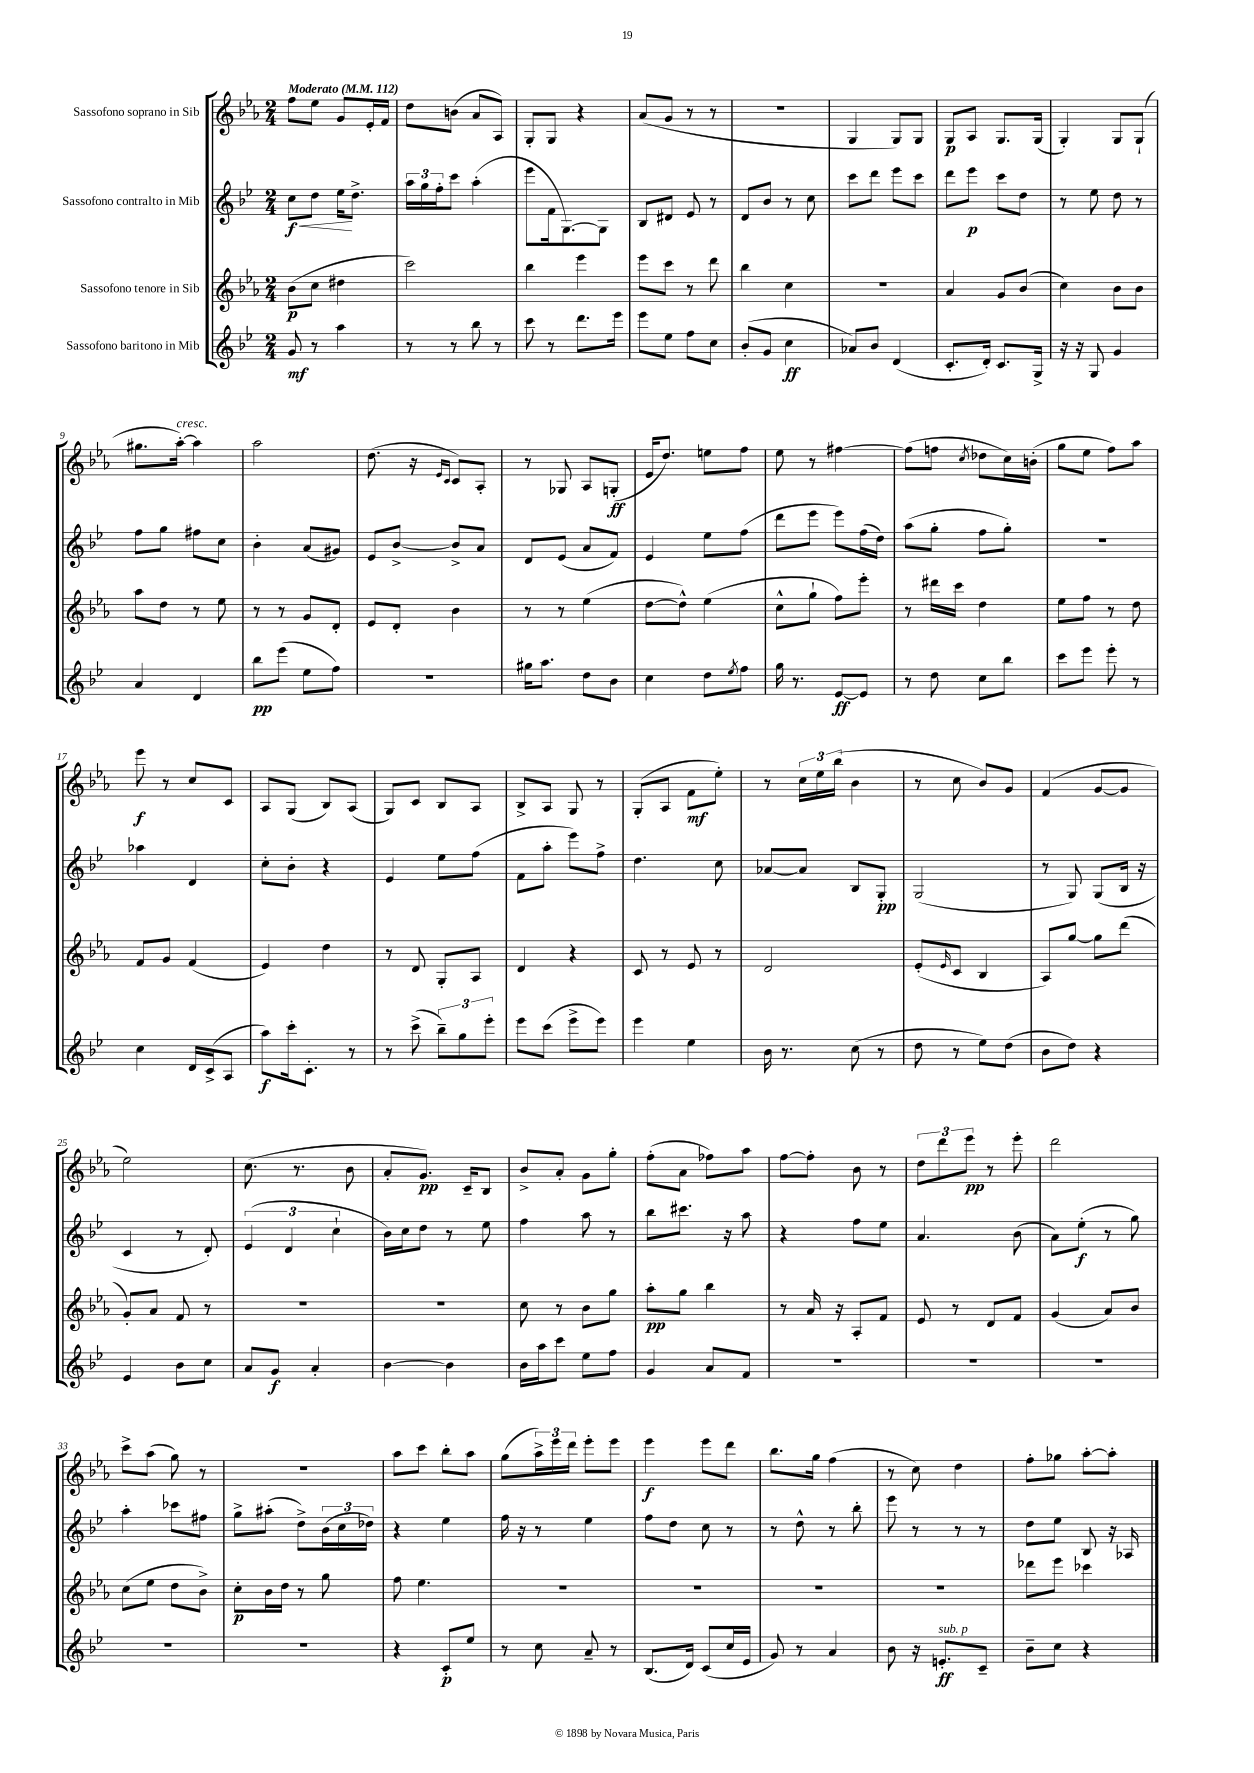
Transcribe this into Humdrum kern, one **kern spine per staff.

**kern	**dynam	**kern	**dynam	**kern	**dynam	**kern	**dynam
*part4	*part4	*part3	*part3	*part2	*part2	*part1	*part1
*staff4	*staff4	*staff3	*staff3	*staff2	*staff2	*staff1	*staff1
*I"Sassofono baritono in Mib	*	*I"Sassofono tenore in Sib	*	*I"Sassofono contralto in Mib	*	*I"Sassofono soprano in Sib	*
*clefG2	*	*clefG2	*	*clefG2	*	*clefG2	*
*k[b-e-]	*	*k[b-e-a-]	*	*k[b-e-]	*	*k[b-e-a-]	*
*M2/4	*	*M2/4	*	*M2/4	*	*M2/4	*
*MM112	*	*MM112	*	*MM112	*	*MM112	*
=1	=1	=1	=1	=1	=1	=1	=1
!	!	!	!	!	!	!LO:TX:a:B:t=Moderato	!
!	!	!	!	!	!LO:HP:b	!	!
8g/	mf	(8b-\L	p	8cc\L	< f	8ff\L	.
8r	.	8cc\J	.	8dd\J	.	8ee-\J	.
4aa\	.	4dd#X\	.	16ee-\KL	.	8g/L	.
.	.	.	.	8.dd^\J	[	.	.
.	.	.	.	.	.	16e-'/L	.
.	.	.	.	.	.	16f/JJ	.
=2	=2	=2	=2	=2	=2	=2	=2
8r	.	2ccc\)	.	24aa\LL	.	8dd\L	.
.	.	.	.	24gg\	.	.	.
.	.	.	.	24ff'\J	.	.	.
8r	.	.	.	8ccc\J	.	(8bn\J	.
8bb-\	.	.	.	(4aa'\	.	8a-/L	.
8r	.	.	.	.	.	8A-/J)	.
=3	=3	=3	=3	=3	=3	=3	=3
8ccc\	.	4bb-\	.	8eee-\L	.	8G'/L	.
8r	.	.	.	16f\k	.	8G/J	.
.	.	.	.	[8.G\)	.	.	.
8.ddd\L	.	4eee-\	.	.	.	4r	.
.	.	.	.	8G\J]	.	.	.
16eee-\Jk	.	.	.	.	.	.	.
=4	=4	=4	=4	=4	=4	=4	=4
8eee-\L	.	8eee-\L	.	8B-/L	.	(8a-/L	.
8ee-\J	.	8ccc\J	.	8d#X/J	.	8g/J	.
8ff\L	.	8r	.	8e-/	.	8r	.
8cc\J	.	8ddd\	.	8r	.	8r	.
=5	=5	=5	=5	=5	=5	=5	=5
(8b-'/L	.	4bb-\	.	8d/L	.	2r	.
8g/J	.	.	.	8b-/J	.	.	.
4cc\	ff	4cc\	.	8r	.	.	.
.	.	.	.	8cc\	.	.	.
=6	=6	=6	=6	=6	=6	=6	=6
8a-X/L)	.	2r	.	8ccc\L	.	4G/	.
8b-/J	.	.	.	8ddd\J	.	.	.
(4d/	.	.	.	8eee-\L	.	8G/L)	.
.	.	.	.	8ccc\J	.	8G/J	.
=7	=7	=7	=7	=7	=7	=7	=7
8.c'/L	.	4a-/	.	8ddd\L	.	8G/L	p
.	.	.	.	8eee-\J	p	8A-/J	.
16d'/Jk)	.	.	.	.	.	.	.
8.c/L	.	8g/L	.	8ccc\L	.	8.G/L	.
.	.	(8b-/J	.	8dd\J	.	.	.
16G^/Jk	.	.	.	.	.	(16G/Jk	.
=8	=8	=8	=8	=8	=8	=8	=8
16r	.	4cc\)	.	8r	.	4G'/)	.
16r	.	.	.	.	.	.	.
8G/	.	.	.	8ee-\	.	.	.
4g/	.	8b-\L	.	8dd\	.	8G/L	.
.	.	8b-\J	.	8r	.	(8G`/J	.
!!LO:LB:g=z
=9	=9	=9	=9	=9	=9	=9	=9
4a/	.	8aa-\L	.	8ff\L	.	8.gg#X\L	.
.	.	8dd\J	.	8gg\J	.	.	.
!	!	!	!	!	!	!LO:TX:a:i:t=cresc.	!
.	.	.	.	.	.	[16aa-'\Jk)	.
4d/	.	8r	.	8ff#X\L	.	4aa-\]	.
.	.	8ee-\	.	8cc\J	.	.	.
=10	=10	=10	=10	=10	=10	=10	=10
8bb-\L	pp	8r	.	4b-'\	.	2aa-\	.
(8eee-\J	.	8r	.	.	.	.	.
8ee-\L	.	8g/L	.	(8a/L	.	.	.
8ff\J)	.	8d'/J	.	8g#X/J)	.	.	.
=11	=11	=11	=11	=11	=11	=11	=11
2r	.	8e-/L	.	8e-/L	.	(8.dd\	.
.	.	8d'/J	.	[8b-^/J	.	.	.
.	.	.	.	.	.	16r	.
.	.	.	.	.	.	16qqe-/LL	.
.	.	.	.	.	.	16qqc/JJ	.
.	.	4b-\	.	8b-^/L]	.	8c/L)	.
.	.	.	.	8a/J	.	8A-'/J	.
=12	=12	=12	=12	=12	=12	=12	=12
16gg#X\KL	.	8r	.	8d/L	.	8r	.
8.aa\J	.	.	.	.	.	.	.
.	.	8r	.	(8e-/J	.	8G-X/	.
8dd\L	.	(4ee-\	.	8a/L	.	8A-/L	.
8b-\J	.	.	.	8f/J)	.	(8Gn'/J	ff
=13	=13	=13	=13	=13	=13	=13	=13
4cc\	.	[8dd\L	.	4e-/	.	16e-/KL	.
.	.	.	.	.	.	8.dd/J)	.
.	.	8dd^^\J])	.	.	.	.	.
8dd\L	.	(4ee-\	.	8ee-\L	.	8een\L	.
8qee-/	.	.	.	.	.	.	.
8ff\J	.	.	.	(8ff\J	.	8ff\J	.
=14	=14	=14	=14	=14	=14	=14	=14
16gg\	.	8cc^^\L	.	8ddd\L	.	8ee-\	.
8.r	.	.	.	.	.	.	.
.	.	8gg`\J	.	8eee-\J	.	8r	.
[8e-/L	ff	8ff\L)	.	8eee-\L)	.	[4ff#X\	.
8e-/J]	.	8eee-'\J	.	(16ff\L	.	.	.
.	.	.	.	16dd\JJ)	.	.	.
=15	=15	=15	=15	=15	=15	=15	=15
8r	.	8r	.	(8aa\L	.	(8ff#\L]	.
8dd\	.	16ddd#X\LL	.	8gg'\J	.	8ffn\J	.
.	.	16ccc\JJ	.	.	.	.	.
.	.	.	.	.	.	8qcc/	.
8cc\L	.	4dd\	.	8ff\L	.	8dd-X\L	.
8bb-\J	.	.	.	8gg'\J)	.	16cc\L)	.
.	.	.	.	.	.	(16bn'\JJ	.
=16	=16	=16	=16	=16	=16	=16	=16
8ccc\L	.	8ee-\L	.	2r	.	8gg\L	.
8eee-\J	.	8ff\J	.	.	.	8ee-\J	.
8eee-'\	.	8r	.	.	.	8ff\L)	.
8r	.	8dd\	.	.	.	8aa-\J	.
!!LO:LB:g=z
=17	=17	=17	=17	=17	=17	=17	=17
4cc\	.	8f/L	.	4aa-X\	.	8eee-\	f
.	.	8g/J	.	.	.	8r	.
16d/LL	.	(4f/	.	4d/	.	8cc/L	.
(16c^/J	.	.	.	.	.	.	.
8A/J	.	.	.	.	.	8c/J	.
=18	=18	=18	=18	=18	=18	=18	=18
8aa\L)	f	4e-/)	.	8cc'\L	.	8A-/L	.
16ccc'\k	.	.	.	8b-'\J	.	(8G/J	.
8.c'\J	.	.	.	.	.	.	.
.	.	4dd\	.	4r	.	8B-/L)	.
8r	.	.	.	.	.	(8A-/J	.
=19	=19	=19	=19	=19	=19	=19	=19
8r	.	8r	.	4e-/	.	8G/L)	.
(8ccc^\	.	8d/	.	.	.	8c/J	.
12bb-~\L)	.	8G'/L	.	8ee-\L	.	8B-/L	.
12gg\	.	.	.	.	.	.	.
.	.	8A-/J	.	(8ff\J	.	8A-/J	.
12eee-'\J	.	.	.	.	.	.	.
=20	=20	=20	=20	=20	=20	=20	=20
8eee-\L	.	4d/	.	8f\L	.	8B-^/L	.
(8ccc\J	.	.	.	8aa'\J	.	8A-/J	.
8eee-^\L	.	4r	.	8eee-\L)	.	8G/	.
8eee-\J)	.	.	.	8ff^\J	.	8r	.
=21	=21	=21	=21	=21	=21	=21	=21
4eee-\	.	8c/	.	4.dd\	.	(8G'/L	.
.	.	8r	.	.	.	8A-/J	.
4ee-\	.	8e-/	.	.	.	8f\L	mf
.	.	8r	.	8cc\	.	8ee-'\J)	.
=22	=22	=22	=22	=22	=22	=22	=22
16b-\	.	2d/	.	[8a-X/L	.	8r	.
8.r	.	.	.	.	.	.	.
.	.	.	.	8a-/J]	.	24cc\LL	.
.	.	.	.	.	.	24ee-\	.
.	.	.	.	.	.	(24bb-\JJ	.
(8cc\	.	.	.	8B-/L	.	4b-\	.
8r	.	.	.	8G'/J	pp	.	.
=23	=23	=23	=23	=23	=23	=23	=23
8dd\	.	(8e-'/L	.	(2G/	.	8r	.
.	.	16qqe-/	.	.	.	.	.
8r	.	8c/J	.	.	.	8cc\	.
8ee-\L)	.	4B-/	.	.	.	8b-/L)	.
(8dd\J	.	.	.	.	.	8g/J	.
=24	=24	=24	=24	=24	=24	=24	=24
8b-\L	.	8A-/L)	.	8r	.	(4f/	.
8dd\J)	.	[8gg/J	.	8G/)	.	.	.
4r	.	8gg\L]	.	(8G/L	.	[8g/L	.
.	.	(8ddd\J	.	16B-/Jk	.	8g/J]	.
.	.	.	.	16r	.	.	.
!!LO:LB:g=z
=25	=25	=25	=25	=25	=25	=25	=25
4e-/	.	8g'/L)	.	4c/	.	2ee-\)	.
.	.	8a-/J	.	.	.	.	.
8b-\L	.	8f/	.	8r	.	.	.
8cc\J	.	8r	.	8d'/)	.	.	.
=26	=26	=26	=26	=26	=26	=26	=26
8a/L	.	2r	.	(6e-/	.	(8.cc\	.
8g/J	f	.	.	.	.	.	.
.	.	.	.	6d/	.	.	.
.	.	.	.	.	.	8.r	.
4a'/	.	.	.	.	.	.	.
.	.	.	.	6cc`\	.	.	.
.	.	.	.	.	.	8b-\	.
=27	=27	=27	=27	=27	=27	=27	=27
[4b-\	.	2r	.	16b-\LL)	.	8a-'/L	.
.	.	.	.	16cc\J	.	.	.
.	.	.	.	8dd\J	.	8.g/J)	pp
4b-\]	.	.	.	8r	.	.	.
.	.	.	.	.	.	16c~/KL	.
.	.	.	.	8ee-\	.	8B-/J	.
=28	=28	=28	=28	=28	=28	=28	=28
16b-\LL	.	8cc\	.	4ff\	.	8b-^/L	.
16aa\J	.	.	.	.	.	.	.
8ccc\J	.	8r	.	.	.	8a-'/J	.
8ee-\L	.	8b-\L	.	8aa\	.	8g\L	.
8ff\J	.	8gg\J	.	8r	.	8gg'\J	.
=29	=29	=29	=29	=29	=29	=29	=29
4g/	.	8aa-'\L	pp	8bb-\L	.	(8ff'\L	.
.	.	8gg\J	.	8.ccc#X\J	.	8a-\J	.
8a/L	.	4bb-\	.	.	.	8ff-X\L)	.
.	.	.	.	16r	.	.	.
8f/J	.	.	.	8aa\	.	8aa-\J	.
=30	=30	=30	=30	=30	=30	=30	=30
2r	.	8r	.	4r	.	[8ff\L	.
.	.	16a-/	.	.	.	8ff'\J]	.
.	.	16r	.	.	.	.	.
.	.	8A-'/L	.	8ff\L	.	8b-\	.
.	.	8f/J	.	8ee-\J	.	8r	.
=31	=31	=31	=31	=31	=31	=31	=31
2r	.	8e-/	.	4.a/	.	12dd\L	.
.	.	.	.	.	.	12ddd\	.
.	.	8r	.	.	.	.	.
.	.	.	.	.	.	12eee-\J	pp
.	.	8d/L	.	.	.	8r	.
.	.	8f/J	.	(8b-\	.	8eee-'\	.
=32	=32	=32	=32	=32	=32	=32	=32
2r	.	(4g/	.	8a\L)	.	2ddd\	.
.	.	.	.	(8ee-'\J	f	.	.
.	.	8a-/L)	.	8r	.	.	.
.	.	8b-/J	.	8gg\)	.	.	.
!!LO:LB:g=z
=33	=33	=33	=33	=33	=33	=33	=33
2r	.	(8cc\L	.	4aa'\	.	8ccc^\L	.
.	.	8ee-\J	.	.	.	(8aa-\J	.
.	.	8dd\L	.	8ccc-X\L	.	8gg\)	.
.	.	8b-^\J)	.	8ff#X\J	.	8r	.
=34	=34	=34	=34	=34	=34	=34	=34
2r	.	8cc'\L	p	8gg^\L	.	2r	.
.	.	16b-\L	.	(8aa#X'\J	.	.	.
.	.	16dd\JJ	.	.	.	.	.
.	.	8r	.	8dd^\L)	.	.	.
.	.	8gg\	.	(24b-\L	.	.	.
.	.	.	.	24cc\	.	.	.
.	.	.	.	24dd-X\JJ)	.	.	.
=35	=35	=35	=35	=35	=35	=35	=35
4r	.	8ff\	.	4r	.	8aa-\L	.
.	.	4.ee-\	.	.	.	8ccc\J	.
8c'/L	p	.	.	4ee-\	.	8bb-'\L	.
8ee-/J	.	.	.	.	.	8aa-\J	.
=36	=36	=36	=36	=36	=36	=36	=36
8r	.	2r	.	16ff\	.	(8gg\L	.
.	.	.	.	16r	.	.	.
8cc\	.	.	.	8r	.	24aa-^\L)	.
.	.	.	.	.	.	24eee-\	.
.	.	.	.	.	.	24ddd\JJ	.
8a~/	.	.	.	4ee-\	.	8eee-'\L	.
8r	.	.	.	.	.	8eee-\J	.
=37	=37	=37	=37	=37	=37	=37	=37
(8.B-/L	.	2r	.	8ff\L	.	4eee-\	f
.	.	.	.	8dd\J	.	.	.
16d/Jk)	.	.	.	.	.	.	.
(8c/L	.	.	.	8cc\	.	8eee-\L	.
16cc/L	.	.	.	8r	.	8ddd\J	.
16e-/JJ	.	.	.	.	.	.	.
=38	=38	=38	=38	=38	=38	=38	=38
8g/)	.	2r	.	8r	.	8.bb-\L	.
8r	.	.	.	8dd^^\	.	.	.
.	.	.	.	.	.	16gg\Jk	.
4a/	.	.	.	8r	.	(4ff\	.
.	.	.	.	8bb-'\	.	.	.
=39	=39	=39	=39	=39	=39	=39	=39
8b-\	.	2r	.	8eee-\	.	8r	.
16r	.	.	.	8r	.	8cc\)	.
!LO:TX:a:i:t=sub. p	!	!	!	!	!	!	!
8.en'/L	ff	.	.	.	.	.	.
.	.	.	.	8r	.	4dd\	.
8c~/J	.	.	.	8r	.	.	.
=40	=40	=40	=40	=40	=40	=40	=40
8b-~\L	.	8ddd-X\L	.	8dd\L	.	8ff'\L	.
8cc\J	.	8eee-\J	.	8ee-\J	.	8gg-X\J	.
4r	.	4ccc-X\	.	8B-/	.	[8aa-'\L	.
.	.	.	.	16r	.	8aa-'\J]	.
.	.	.	.	16A-X/	.	.	.
==	==	==	==	==	==	==	==
*-	*-	*-	*-	*-	*-	*-	*-
